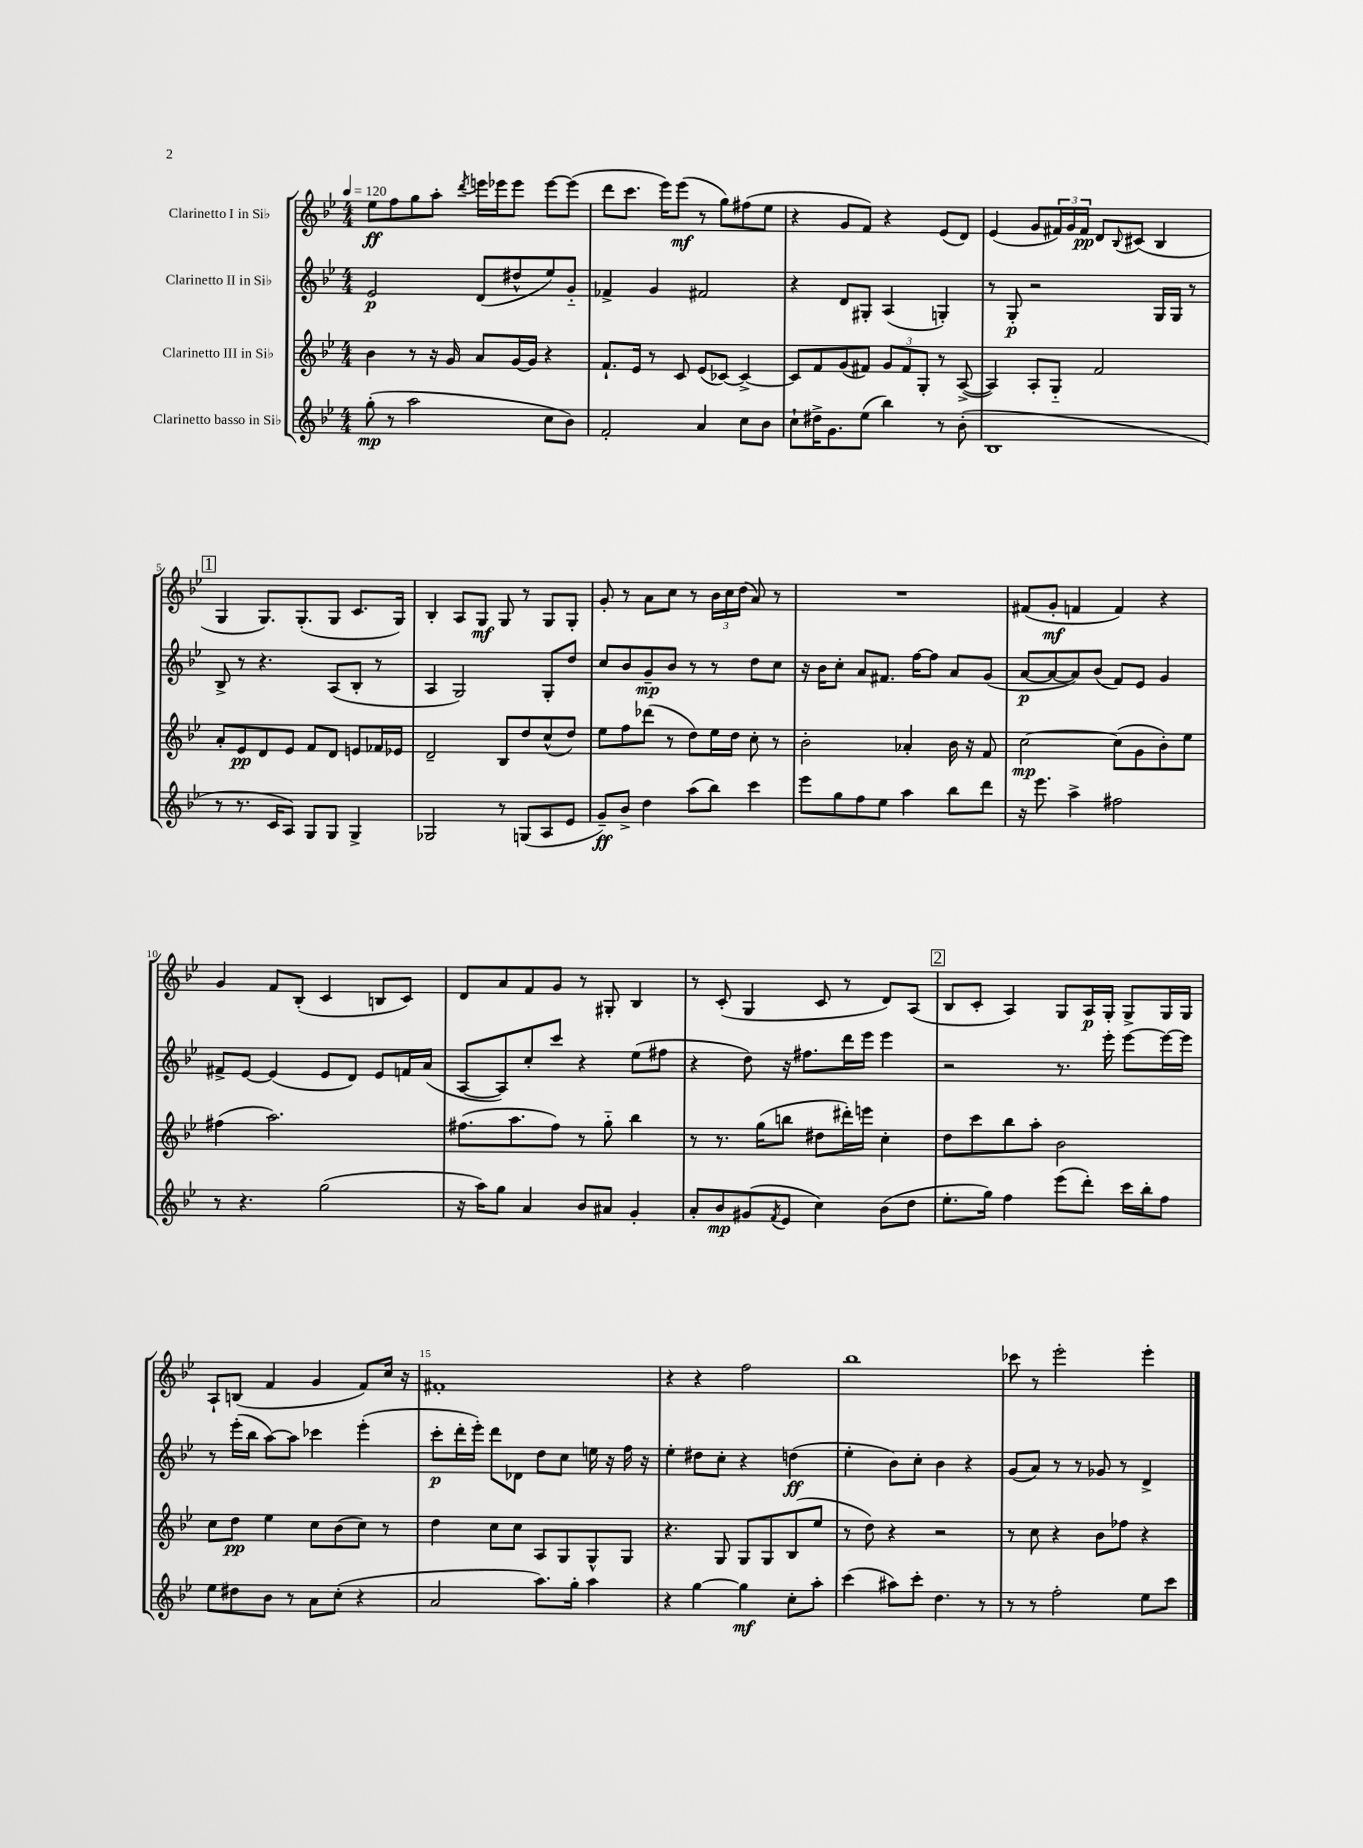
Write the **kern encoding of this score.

**kern	**dynam	**kern	**dynam	**kern	**dynam	**kern	**dynam
*part4	*part4	*part3	*part3	*part2	*part2	*part1	*part1
*staff4	*staff4	*staff3	*staff3	*staff2	*staff2	*staff1	*staff1
*I"Clarinetto basso in Si♭	*	*I"Clarinetto III in Si♭	*	*I"Clarinetto II in Si♭	*	*I"Clarinetto I in Si♭	*
*clefG2	*	*clefG2	*	*clefG2	*	*clefG2	*
*k[b-e-]	*	*k[b-e-]	*	*k[b-e-]	*	*k[b-e-]	*
*M4/4	*	*M4/4	*	*M4/4	*	*M4/4	*
*MM120	*	*MM120	*	*MM120	*	*MM120	*
=1	=1	=1	=1	=1	=1	=1	=1
(8gg'\	mp	4b-\	.	2e-/	p	8ee-\L	ff
8r	.	.	.	.	.	8ff\	.
2aa\	.	8r	.	.	.	8gg\	.
.	.	16r	.	.	.	8aa'\J	.
.	.	16g/	.	.	.	.	.
.	.	.	.	.	.	8qddd/	.
.	.	8a/L	.	(8d/L	.	16eeen\LL	.
.	.	.	.	.	.	16eee-X\J	.
.	.	[16g/L	.	8dd#X^^/	.	8eee-\J	.
.	.	16g/JJ]	.	.	.	.	.
8cc\L	.	4r	.	8ee-/)	.	[8eee-\L	.
8b-\J)	.	.	.	8g/J	.	(8eee-\J]	.
=2	=2	=2	=2	=2	=2	=2	=2
2f'/	.	8.f`/L	.	4f-X^/	.	8ddd\L	.
.	.	.	.	.	.	8.ccc\J	.
.	.	16e-/Jk	.	.	.	.	.
.	.	8r	.	4g/	.	.	.
.	.	.	.	.	.	16eee-\KL)	.
.	.	8c/	.	.	.	(8eee-\J	mf
4a/	.	(8e-/L	.	2f#X/	.	8r	.
.	.	[8c-X/J)	.	.	.	8gg\L)	.
8cc\L	.	4c-^/_	.	.	.	(8ff#X\	.
8b-\J	.	.	.	.	.	8ee-\J	.
=3	=3	=3	=3	=3	=3	=3	=3
8cc`\L	.	8c-/L]	.	4r	.	4r	.
16dd#X^\K	.	8f/	.	.	.	.	.
8.g\	.	.	.	.	.	.	.
.	.	(8g/	.	8d/L	.	8g/L	.
(8ee-\J	.	8f#X/J)	.	8G#X'/J	.	8f/J)	.
4bb-\)	.	12g/L	.	(4A/	.	4r	.
.	.	12f#/	.	.	.	.	.
.	.	12G'/J	.	.	.	.	.
8r	.	8r	.	4Gn'/)	.	(8e-/L	.
(8b-'\	.	([8A^/	.	.	.	8d/J)	.
=4	=4	=4	=4	=4	=4	=4	=4
1B-	.	4A/])	.	8r	.	(4e-/	.
.	.	.	.	8G'/	p	.	.
.	.	8A'/L	.	2r	.	8g/L	.
.	.	8G/J	.	.	.	24f#X/L)	.
.	.	.	.	.	.	24g/	.
.	.	.	.	.	.	24f#/JJ	pp
.	.	2f/	.	.	.	8d/L	.
.	.	.	.	.	.	8qqB-/	.
.	.	.	.	.	.	(8c#X/J	.
.	.	.	.	16G/LL	.	4B-/	.
.	.	.	.	16G/JJ	.	.	.
.	.	.	.	8r	.	.	.
!!LO:LB:g=z
!!LO:REH:place=s1:t=1
=5	=5	=5	=5	=5	=5	=5	=5
8r	.	8a'/L	.	8B-^/	.	4G/	.
8.r	.	8e-/	pp	8r	.	.	.
.	.	8d/	.	4.r	.	8.G/L)	.
16c/KL	.	.	.	.	.	.	.
8A/J)	.	8e-/J	.	.	.	.	.
.	.	.	.	.	.	(8.G'/	.
8G/L	.	8f/L	.	.	.	.	.
8G/J	.	8d/J	.	(8A/L	.	8G/J	.
4G^/	.	8en/L	.	8B-'/J	.	8.c/L	.
.	.	16f-X/L	.	8r	.	.	.
.	.	16e-X/JJ	.	.	.	16G/Jk)	.
=6	=6	=6	=6	=6	=6	=6	=6
2G-X/	.	2d~/	.	4A/	.	4B-'/	.
.	.	.	.	2G/)	.	8A/L	.
.	.	.	.	.	.	8G/J	mf
8r	.	8B-/L	.	.	.	8G/	.
(8Gn/L	.	8dd/	.	.	.	8r	.
8A/	.	(8cc^^/	.	8G'/L	.	8G/L	.
8e-/J	.	8dd/J)	.	8dd/J	.	8G'/J	.
=7	=7	=7	=7	=7	=7	=7	=7
8g~/L)	ff	8ee-\L	.	8cc/L	.	8g'/	.
8b-^/J	.	8ff\	.	8b-/	.	8r	.
4dd\	.	(8ddd-X\J	.	8g~/	mp	8a\L	.
.	.	8r	.	8b-/J	.	8cc\J	.
(8aa\L	.	8dd\L)	.	8r	.	8r	.
8bb-\J)	.	16ee-\L	.	8r	.	24b-\LL	.
.	.	.	.	.	.	24cc\	.
.	.	16dd\JJ	.	.	.	.	.
.	.	.	.	.	.	(24dd\JJ	.
4ccc\	.	8cc'\	.	8dd\L	.	8a/)	.
.	.	8r	.	8cc\J	.	8r	.
=8	=8	=8	=8	=8	=8	=8	=8
8eee-\L	.	2b-'\	.	16r	.	1r	.
.	.	.	.	16b-\KL	.	.	.
8gg\	.	.	.	8cc'\J	.	.	.
8ff\	.	.	.	8a/L	.	.	.
8ee-\J	.	.	.	8.f#X/J	.	.	.
4aa\	.	4a-X'/	.	.	.	.	.
.	.	.	.	[16ff\KL	.	.	.
.	.	.	.	8ff\J]	.	.	.
8bb-\L	.	16b-\	.	8a/L	.	.	.
.	.	16r	.	.	.	.	.
8ddd\J	.	8f/	.	(8g/J	.	.	.
=9	=9	=9	=9	=9	=9	=9	=9
16r	.	[2cc\	mp	[8a/L	p	(8f#X/L	.
8.eee-\	.	.	.	.	.	.	.
.	.	.	.	8a/_	.	8g'/J	mf
4aa^\	.	.	.	8a/])	.	4fn/	.
.	.	.	.	(8b-/J	.	.	.
2ff#X\	.	(8cc\L]	.	8f/L)	.	4f/)	.
.	.	8g\	.	8e-/J	.	.	.
.	.	8b-'\)	.	4g/	.	4r	.
.	.	8ee-\J	.	.	.	.	.
!!LO:LB:g=z
=10	=10	=10	=10	=10	=10	=10	=10
8r	.	(4ff#X\	.	8f#X^/L	.	4g/	.
4.r	.	.	.	[8e-/J	.	.	.
.	.	2.aa\)	.	(4e-/]	.	8f/L	.
.	.	.	.	.	.	(8B-'/J	.
(2gg\	.	.	.	8e-/L	.	4c/	.
.	.	.	.	8d/J)	.	.	.
.	.	.	.	8e-/L	.	8Bn/L	.
.	.	.	.	16fn/L	.	8c/J)	.
.	.	.	.	(16a/JJ	.	.	.
=11	=11	=11	=11	=11	=11	=11	=11
16r	.	(8.ff#X\L	.	[8A/L	.	8d/L	.
16aa\KL)	.	.	.	.	.	.	.
8gg\J	.	.	.	8A/])	.	8a/	.
.	.	8.aa\	.	.	.	.	.
4a/	.	.	.	8cc'/	.	8f/	.
.	.	8ff#\J)	.	8ccc/J	.	8g/J	.
8b-/L	.	8r	.	4r	.	8r	.
8a#X/J	.	8gg\	.	.	.	8G#X'/	.
4g'/	.	4bb-\	.	(8ee-\L	.	4B-/	.
.	.	.	.	8ff#X\J	.	.	.
=12	=12	=12	=12	=12	=12	=12	=12
8a'/L	.	8r	.	4r	.	8r	.
8b-/	mp	8.r	.	.	.	(8c'/	.
(8g#X/	.	.	.	8dd\)	.	4G/	.
.	.	(16gg\KL	.	.	.	.	.
8qf/	.	.	.	.	.	.	.
8e-/J	.	8bbn\J	.	16r	.	.	.
.	.	.	.	8.ff#X\L	.	.	.
4cc\)	.	8dd#X\L	.	.	.	8c/	.
.	.	16ddd#X'\L)	.	16ddd\L	.	8r	.
.	.	16eeen\JJ	.	16eee-\JJ	.	.	.
(8b-\L	.	4cc'\	.	4eee-\	.	8d/L)	.
8dd\J	.	.	.	.	.	(8A/J	.
!!LO:REH:place=s1:t=2
=13	=13	=13	=13	=13	=13	=13	=13
8.ee-'\L	.	8dd\L	.	2r	.	8B-/L	.
.	.	8ccc\	.	.	.	8c'/J	.
16gg\Jk)	.	.	.	.	.	.	.
4ff\	.	8bb-\	.	.	.	4A/)	.
.	.	8aa'\J	.	.	.	.	.
(8eee-\L	.	2b-\	.	8.r	.	8G/L	.
8ddd'\J)	.	.	.	.	.	16A/L	p
.	.	.	.	16eee-'\	.	16G'/JJ	.
16ccc\LL	.	.	.	[8eee-\L	.	8G^/L	.
16bb-'\J	.	.	.	.	.	.	.
8ff\J	.	.	.	16eee-\L_	.	16G/L	.
.	.	.	.	16eee-\JJ]	.	16G/JJ	.
!!LO:LB:g=z
=14	=14	=14	=14	=14	=14	=14	=14
8ee-\L	.	8cc\L	.	8r	.	8A`/L	.
8dd#X\	.	8dd\J	pp	(16eee-'\LL	.	(8Bn/J	.
.	.	.	.	16bb-\JJ	.	.	.
8b-\J	.	4ee-\	.	[8aa\L)	.	4f/	.
8r	.	.	.	8aa\J]	.	.	.
8a\L	.	8cc\L	.	4ccc-X\	.	4g/	.
(8cc'\J	.	(8b-\	.	.	.	.	.
4r	.	8cc\J)	.	(4eee-'\	.	8f/L)	.
.	.	8r	.	.	.	16cc/Jk	.
.	.	.	.	.	.	16r	.
=15	=15	=15	=15	=15	=15	=15	=15
2a/	.	4dd\	.	8ccc'\L	p	1f#X'	.
.	.	.	.	16ddd'\L	.	.	.
.	.	.	.	16eee-'\JJ)	.	.	.
.	.	8cc\L	.	8ddd\L	.	.	.
.	.	8cc\J	.	8d-X\J	.	.	.
8.aa\L)	.	8A/L	.	8dd\L	.	.	.
.	.	8G/	.	8cc\J	.	.	.
16gg'\Jk	.	.	.	.	.	.	.
4aa\	.	8G^^/	.	16een\	.	.	.
.	.	.	.	16r	.	.	.
.	.	8G/J	.	16ff\	.	.	.
.	.	.	.	16r	.	.	.
=16	=16	=16	=16	=16	=16	=16	=16
4r	.	4.r	.	4ee-'\	.	4r	.
[4gg\	.	.	.	8dd#X\L	.	4r	.
.	.	8G/	.	8cc'\J	.	.	.
4gg\]	mf	8G/L	.	4r	.	2ff\	.
.	.	8G/	.	.	.	.	.
8cc'\L	.	(8B-/	.	(4ddn\	ff	.	.
8aa'\J	.	8ee-/J	.	.	.	.	.
=17	=17	=17	=17	=17	=17	=17	=17
(4ccc\	.	8r	.	4ee-'\	.	1bb-	.
.	.	8dd\)	.	.	.	.	.
8aa#X\L)	.	4r	.	8b-\L)	.	.	.
8ccc'\J	.	.	.	8cc'\J	.	.	.
4.dd\	.	2r	.	4b-\	.	.	.
.	.	.	.	4r	.	.	.
8r	.	.	.	.	.	.	.
=18	=18	=18	=18	=18	=18	=18	=18
8r	.	8r	.	(8g/L	.	8ccc-X\	.
8r	.	8cc\	.	8a/J)	.	8r	.
2ff'\	.	4r	.	8r	.	2eee-'\	.
.	.	.	.	8r	.	.	.
.	.	8b-\L	.	8g-X/	.	.	.
.	.	8ff-X\J	.	8r	.	.	.
8ee-\L	.	4r	.	4d^/	.	4eee-'\	.
8ccc\J	.	.	.	.	.	.	.
==	==	==	==	==	==	==	==
*-	*-	*-	*-	*-	*-	*-	*-
